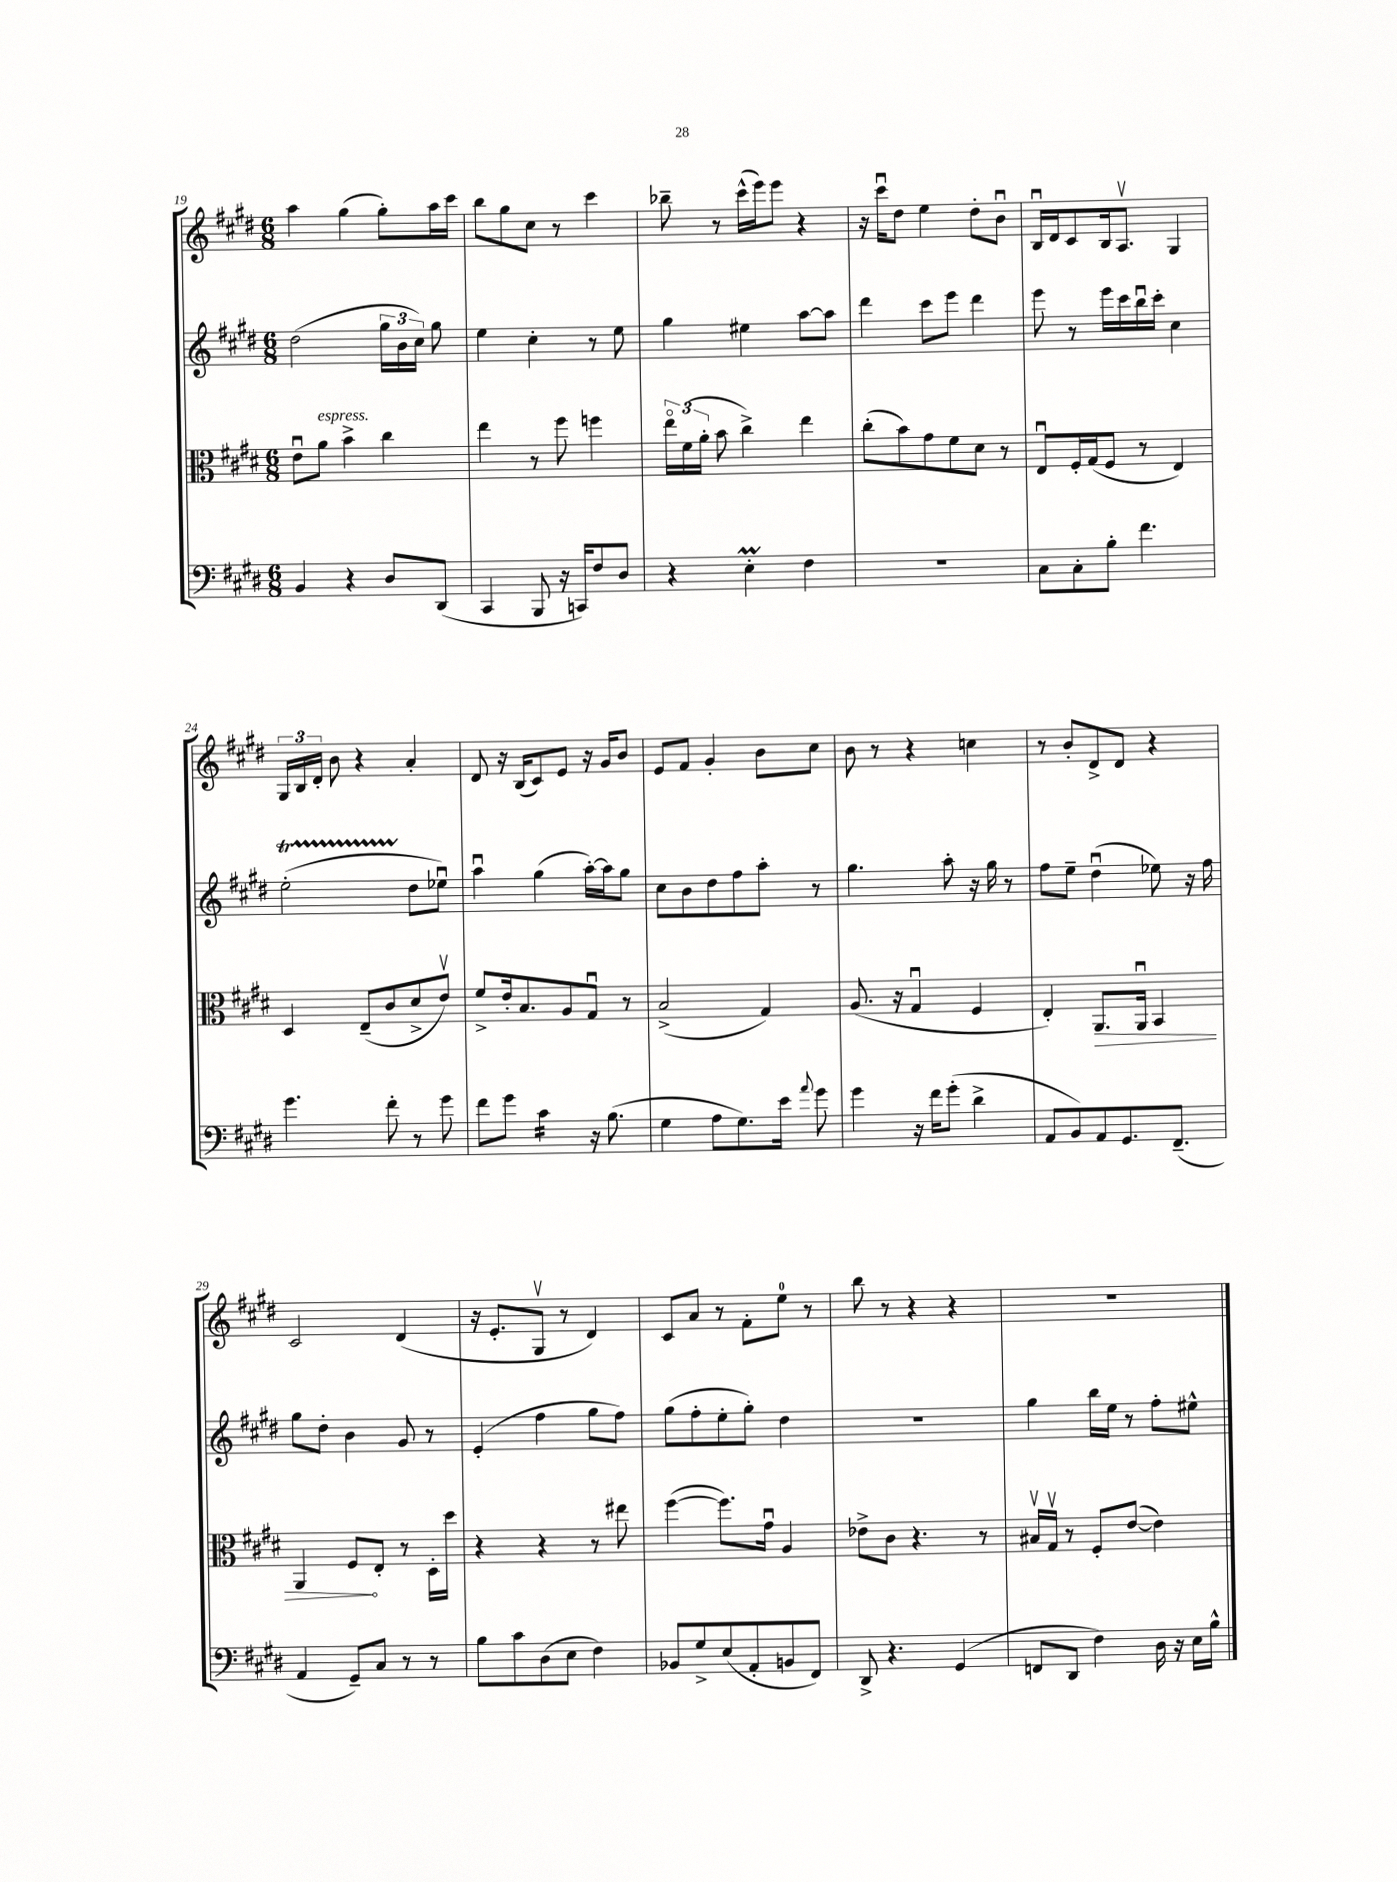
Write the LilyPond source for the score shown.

<<
\new StaffGroup <<
\new Staff = "s0" {
    \clef treble \key e \major \numericTimeSignature \time 6/8
    \autoBeamOff a''4 gis''4( gis''8[-.) a''16 cis'''16] |
    b''8[ gis''8 cis''8] r8 cis'''4 |
    bes''8-- r8 cis'''16[-^( e'''16) e'''8] r4 |
    r16 cis'''16[\downbow dis''8] e''4 dis''8[-. b'8]\downbow |
    b16[\downbow dis'16 cis'8 b16 a8.]\upbow gis4 |
    \tuplet 3/2 { gis16[ b16 dis'16]-. } b'8 r4 a'4-. |
    dis'8 r16 b16[( cis'8) e'8] r16 gis'16[ b'8] |
    e'8[ fis'8] gis'4-. b'8[ cis''8] |
    b'8 r8 r4 c''4 |
    r8 b'8[-. dis'8-> dis'8] r4 |
    cis'2 dis'4( |
    r16 e'8.[-. gis8]\upbow r8 dis'4) |
    cis'8[ a'8] r8 fis'8[-. e''8]-0 r8 |
    b''8 r8 r4 r4 |
    R2. \bar "|." |
}
\new Staff = "s1" {
    \clef treble \key e \major \numericTimeSignature \time 6/8
    \autoBeamOff dis''2( \tuplet 3/2 { gis''16[ b'16 cis''16]) } gis''8 |
    e''4 cis''4-. r8 e''8 |
    gis''4 eis''4 a''8[~ a''8] |
    dis'''4 cis'''8[ e'''8] dis'''4 |
    e'''8 r8 e'''16[ cis'''16 b''16\downbow cis'''16]-. cis''4 |
    e''2-.\startTrillSpan( dis''8[\stopTrillSpan ees''8]\downbow) |
    a''4\downbow gis''4( a''16[~-.) a''16 gis''8] |
    cis''8[ b'8 dis''8 fis''8 a''8]-. r8 |
    gis''4. a''8-. r16 gis''16 r8 |
    fis''8[ e''8]-- dis''4\downbow( ees''8) r16 fis''16 |
    gis''8[ dis''8]-. b'4 gis'8 r8 |
    e'4-.( fis''4 gis''8[ fis''8]) |
    gis''8[( fis''8-. e''8-. gis''8]-.) dis''4 |
    R2. |
    gis''4 b''16[ e''16] r8 fis''8[-. eis''8]-^ \bar "|." |
}
\new Staff = "s2" {
    \clef alto \key e \major \numericTimeSignature \time 6/8
    \autoBeamOff e'8[\downbow a'8]^\markup { \italic "espress." } b'4-> cis''4 |
    e''4 r8 fis''8 f''4 |
    \tuplet 3/2 { e''16[\flageolet fis'16( a'16]-. } b'8 cis''4->) e''4 |
    cis''8[-.( b'8) gis'8 fis'8 dis'8] r8 |
    e8[\downbow fis16-. gis16( fis8] r8 e4) |
    dis4 e8[--( cis'8 dis'8-> e'8]\upbow) |
    fis'8[-> e'16-. b8. a8 gis8]\downbow r8 |
    b2->( gis4) |
    a8.( r16 gis4\downbow fis4 |
    e4-.) \once \override Hairpin.circled-tip = ##t a,8.[\> a,16]\downbow b,4 |
    a,4 fis8[\! e8]-. r8 dis16[-. dis''16] |
    r4 r4 r8 eis''8 |
    fis''4~( fis''8.[) gis'16]\downbow a4 |
    ees'8[-> cis'8] r4. r8 |
    bis16[\upbow gis16]\upbow r8 fis8[-. e'8]~( e'4) \bar "|." |
}
\new Staff = "s3" {
    \clef bass \key e \major \numericTimeSignature \time 6/8
    \autoBeamOff b,4 r4 dis8[ dis,8]( |
    cis,4 b,,8 r16 c,16[) fis8 dis8] |
    r4 e4-.\prall fis4 |
    R2. |
    cis8[ cis8-. b8]-. fis'4. |
    gis'4. fis'8-. r8 gis'8 |
    fis'8[ gis'8] cis'4:16 r16 b8.( |
    gis4 a8[ gis8.) e'16] \appoggiatura { a'8 } gis'8 |
    gis'4 r16 fis'16[ gis'8]-.( dis'4-> |
    a,8[ b,8) a,8 gis,8. fis,8.]--( |
    a,4 gis,8[--) cis8] r8 r8 |
    b8[ cis'8 dis8( e8] fis4) |
    bes,8[ gis8-> e8( a,8-. b,8 fis,8]) |
    dis,8-> r4. gis,4( |
    f,8[ dis,8] fis4) dis16 r16 e16[ b16]-^ \bar "|." |
}
>>
>>
\layout { \context { \Score currentBarNumber = #19 } }
